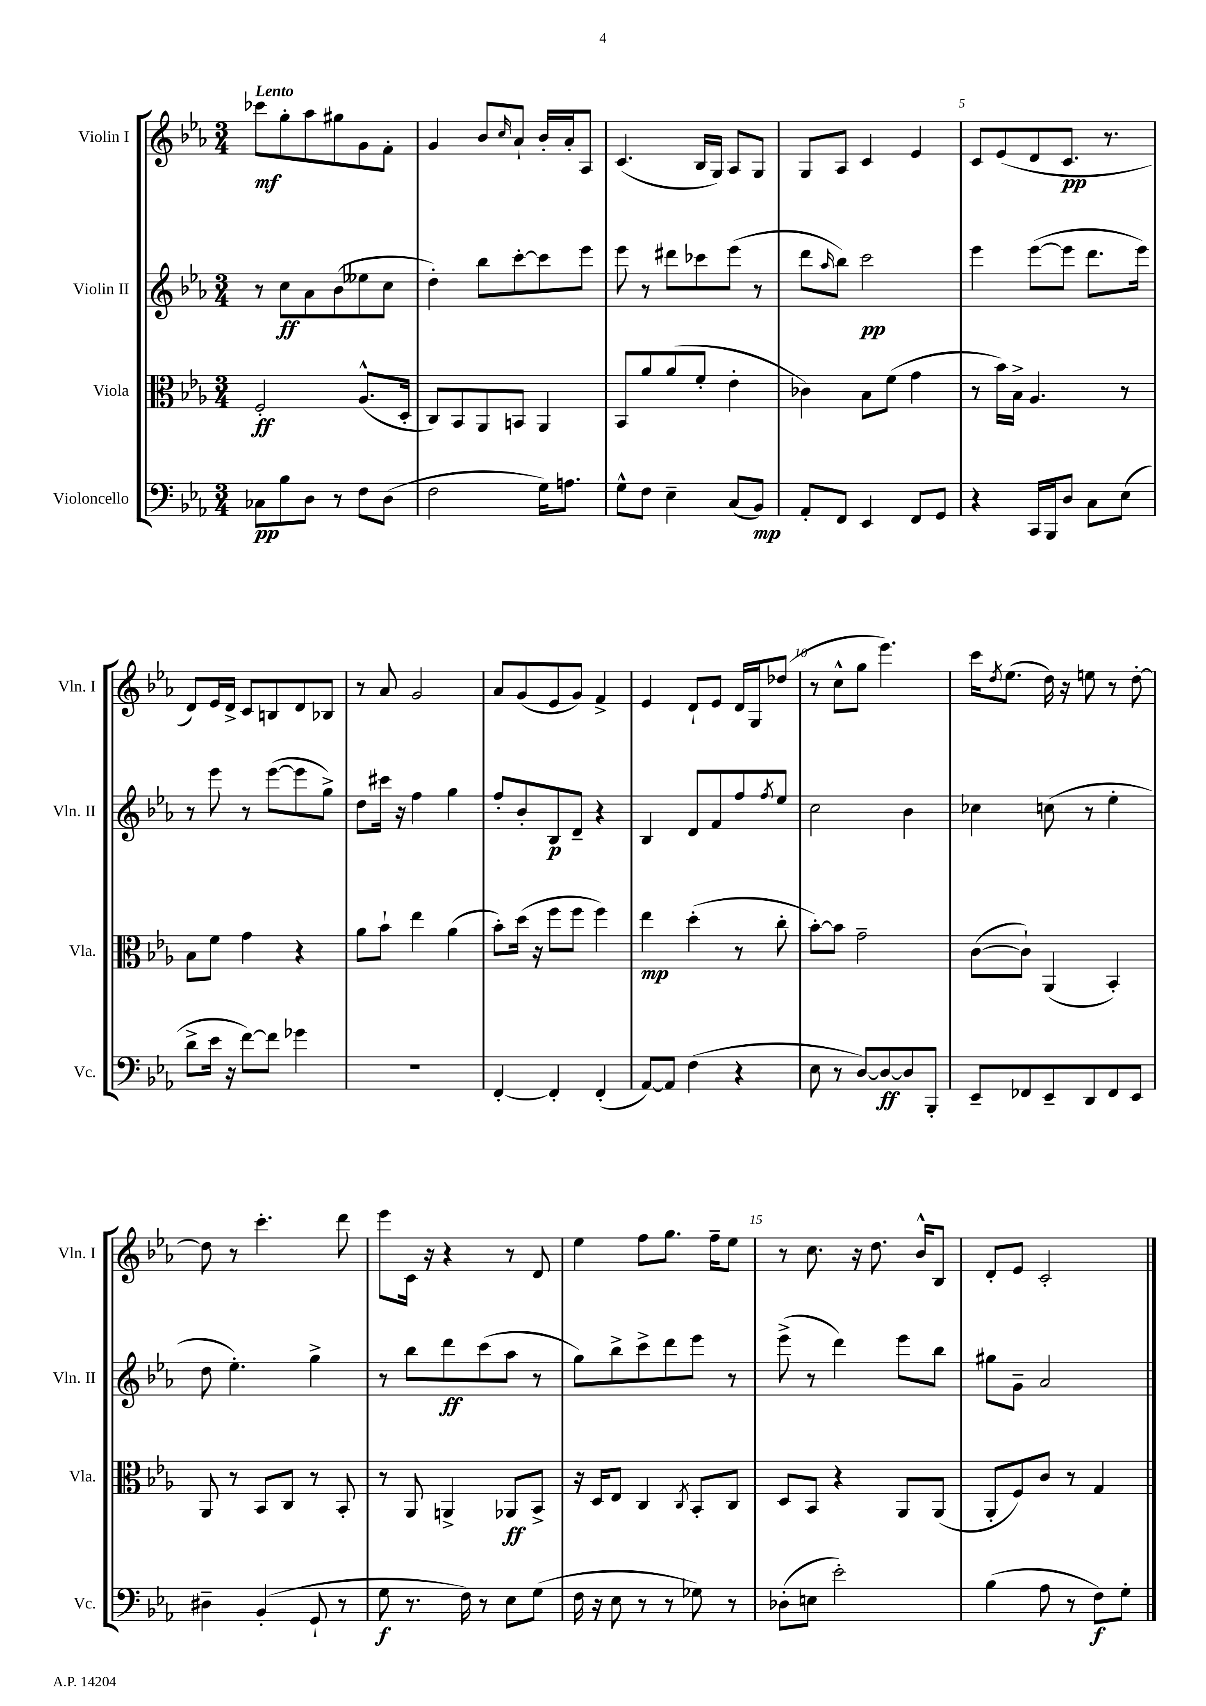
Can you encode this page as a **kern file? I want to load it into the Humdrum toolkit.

**kern	**kern	**kern	**kern
*staff4	*staff3	*staff2	*staff1
*clefF4	*clefC3	*clefG2	*clefG2
*k[b-e-a-]	*k[b-e-a-]	*k[b-e-a-]	*k[b-e-a-]
*M3/4	*M3/4	*M3/4	*M3/4
8C-	2F'	8r	8ccc-
8B-	.	8cc	8gg'
8D	.	8a-	8aa-
8r	.	(8b-	8gg#
8F	(8.A-^^	8ee--	8g
(8D	.	8cc	8f'
.	16D'	.	.
=	=	=	=
2F	8C)	4dd')	4g
.	8BB-	.	.
.	8AA-	8bb-	8b-
.	.	.	16qqcc
.	8BB	[8ccc'	8a-`
16G)	4AA-	8ccc]	16b-'
8.A	.	.	16a-'
.	.	8eee-	8A-
=	=	=	=
8G^^	8BB-	8eee-	(4.c
8F	8a-	8r	.
4E-~	(8a-	8ddd#	.
.	8f'	8ccc-	16B-
.	.	.	16G)
(8C	4e-'	(8eee-	8A-
8BB-)	.	8r	8G
=	=	=	=
8AA-'	4c-)	8ddd	8G
.	.	16qqaa-	.
8FF	.	8bb-)	8A-
4EE-	8B-	2ccc	4c
.	(8f	.	.
8FF	4g	.	4e-
8GG	.	.	.
=	=	=	=
4r	8r	4eee-	8c
.	16b-)	.	(8e-
.	16B-^	.	.
16CC	4.A-	([8eee-	8d
16BBB-	.	.	.
8D	.	8eee-]	8.c
8C	.	8.ddd	.
.	.	.	8.r
(8E-	8r	.	.
.	.	16eee-)	.
=	=	=	=
8d^	8B-	8r	8d)
16e-	8f	8eee-	16e-
16r	.	.	16d^
[8f)	4g	8r	8c
8f]	.	([8eee-	8B
4g-	4r	8eee-]	8d
.	.	8gg^)	8B-
=	=	=	=
2.r	8a-	8dd	8r
.	8b-`	16ccc#	8a-
.	.	16r	.
.	4ee-	4ff	2g
.	(4a-	4gg	.
=	=	=	=
[4FF'	8b-')	8ff'	8a-
.	(16dd	8b-'	(8g
.	16r	.	.
4FF']	8ff	8B-	8e-
.	8ff	8d~	8g)
(4FF'	4ff)	4r	4f^
=	=	=	=
[8AA-)	4ee-	4B-	4e-
8AA-]	.	.	.
(4F	(4dd'	8d	8d`
.	.	8f	8e-
4r	8r	8ff	16d
.	.	.	16G
.	.	8qff	.
.	8cc'	8ee-	(8dd-
=	=	=	=
8E-	[8b-')	2cc	8r
8r	8b-]	.	8cc^^
[8D)	2g~	.	8gg
8D_	.	.	4.eee-)
8D]	.	4b-	.
8BBB-'	.	.	.
=	=	=	=
8EE-~	([8c	4cc-	16ccc
.	.	.	8qdd
.	.	.	(8.ee-
8FF-	8c`])	.	.
8EE-~	(4AA-	(8cc	16dd)
.	.	.	16r
8DD	.	8r	8ee
8FF-	4BB-')	4ee-'	8r
8EE-	.	.	[8dd'
=	=	=	=
4D#~	8AA-	8dd	8dd]
.	8r	4.ee-')	8r
(4BB-'	8BB-	.	4.ccc'
.	8C	.	.
8GG`	8r	4gg^	.
8r	8BB-'	.	8ddd
=	=	=	=
8G	8r	8r	8eee-
8.r	8AA-	8bb-	16c
.	.	.	16r
.	4AA^	8ddd	4r
16F)	.	.	.
8r	.	(8ccc	.
8E-	8AA-	8aa-	8r
(8G	8BB-^	8r	8d
=	=	=	=
16F	16r	8gg)	4ee-
16r	16D	.	.
8E-	8E-	8bb-^	.
8r	4C	8ccc^	8ff
8r	.	8ddd	8.gg
.	8qC	.	.
8G-)	8BB-'	8eee-	.
.	.	.	16ff~
8r	8C	8r	8ee-
=	=	=	=
(8D-'	8D	(8eee-^	8r
8E	8BB-	8r	8.cc
2e-')	4r	4ddd)	.
.	.	.	16r
.	.	.	8.dd
.	8AA-	8eee-	.
.	.	.	16b-^^
.	(8AA-	8bb-	8B-
=	=	=	=
(4B-	8AA-'	8gg#	8d'
.	8F)	8g~	8e-
8A-	8c	2a-	2c'
8r	8r	.	.
8F)	4G	.	.
8G'	.	.	.
==	==	==	==
*-	*-	*-	*-
